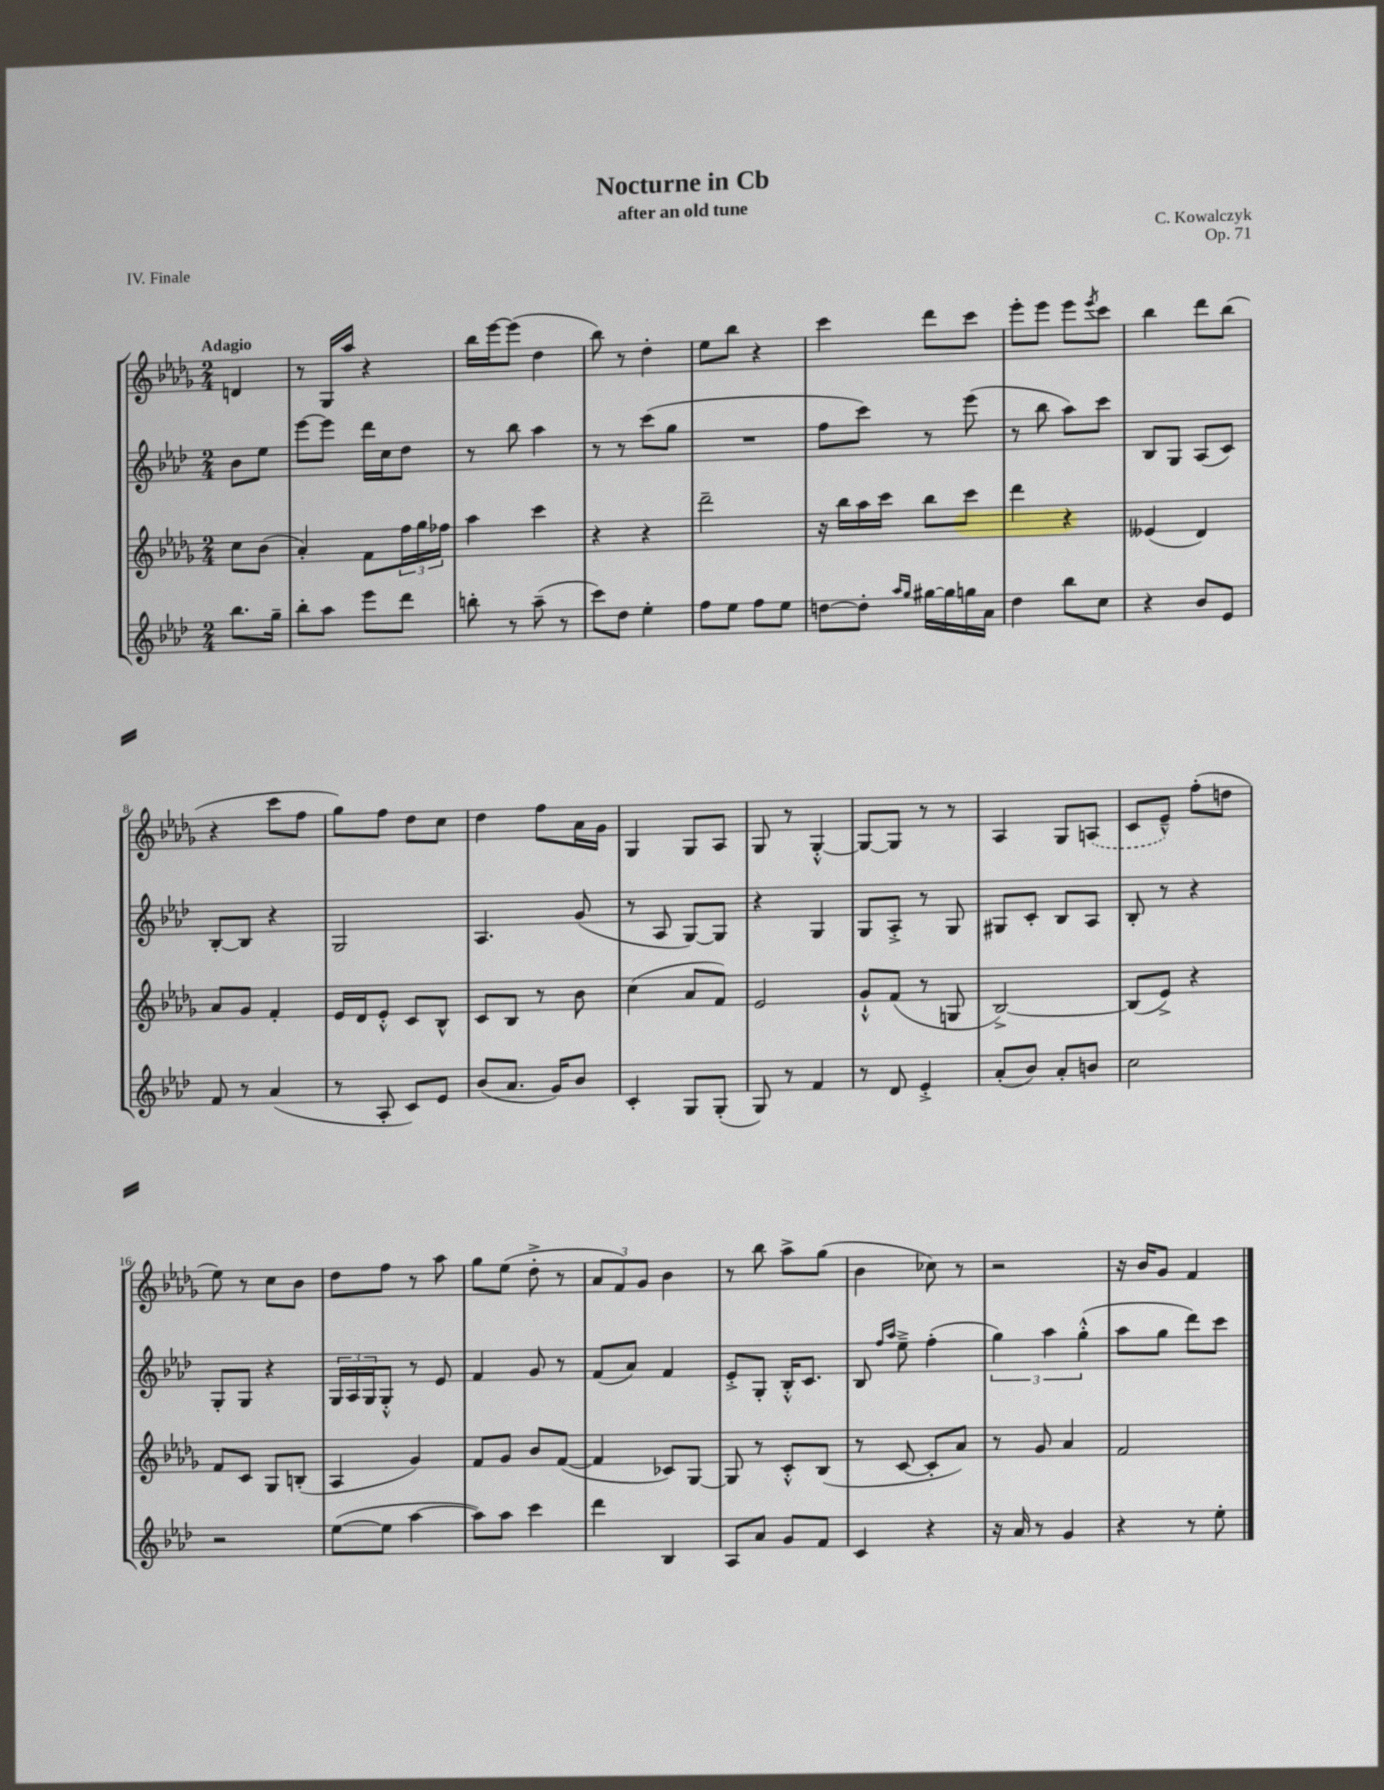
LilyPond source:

\header { title = "Nocturne in Cb" composer = "C. Kowalczyk" subtitle = "after an old tune" opus = "Op. 71" piece = "IV. Finale" }
<<
\new StaffGroup <<
\new Staff = "s0" {
    \clef treble \key des \major \numericTimeSignature \time 2/4 \partial 4 \tempo "Adagio"
    d'4 |
    r8 ges16 aes''16 r4 |
    bes''16 ees'''16~ ees'''8( des''4 |
    bes''8) r8 des''4-. |
    ees''8 bes''8 r4 |
    c'''4 des'''8 c'''8 |
    ees'''8-. ees'''8 ees'''8 \acciaccatura { ees'''8 } c'''8 |
    bes''4 des'''8 bes''8( |
    r4 c'''8 f''8 |
    ges''8) f''8 des''8 c''8 |
    des''4 f''8 aes'16 ges'16 |
    ges4 ges8 aes8 |
    ges8 r8 ges4~-.-^ |
    ges8~ ges8 r8 r8 |
    aes4 ges8 \once \slurDashed a8( |
    c'8 ees'8---^) f''8-.( d''8 |
    ees''8) r8 c''8 bes'8 |
    des''8 f''8 r8 aes''8 |
    ges''8 ees''8( des''8-.-> r8 |
    \tuplet 3/2 { aes'8 f'8) ges'8 } bes'4 |
    r8 bes''8 aes''8-> ges''8( |
    bes'4 ces''8) r8 |
    r2 |
    r16 bes'16 ges'8 f'4 \bar "|." |
}
\new Staff = "s1" {
    \clef treble \key aes \major \numericTimeSignature \time 2/4 \partial 4
    bes'8 ees''8 |
    ees'''8~ ees'''8 des'''16 c''16 des''8 |
    r8 bes''8 aes''4 |
    r8 r8 c'''8( g''8 |
    R2 |
    f''8 c'''8) r8 ees'''8( |
    r8 bes''8 aes''8) c'''8 |
    bes8 g8 aes8( c'8) |
    bes8~-. bes8 r4 |
    g2 |
    aes4. g'8( |
    r8 aes8 g8~) g8 |
    r4 g4 |
    g8 aes8-.-> r8 g8 |
    gis8 c'8-. bes8 aes8 |
    bes8-. r8 r4 |
    g8-. g8 r4 |
    \tuplet 3/2 { g16 aes16 g16 } g8-.-^ r8 ees'8 |
    f'4 g'8 r8 |
    f'8( aes'8) f'4 |
    ees'8-.-> g8-. bes16-.-^ c'8. |
    bes8 \grace { f''16 aes''16 } ees''8---> f''4-.( |
    \tuplet 3/2 { g''4) aes''4 g''4-.-^( } |
    aes''8 g''8 des'''8) c'''8 \bar "|." |
}
\new Staff = "s2" {
    \clef treble \key des \major \numericTimeSignature \time 2/4 \partial 4
    c''8 bes'8( |
    aes'4-.) f'8 \tuplet 3/2 { f''16 ges''16 fes''16 } |
    aes''4 c'''4 |
    r4 r4 |
    des'''2-- |
    r16 bes''16 aes''16 c'''16 bes''8 c'''8 |
    des'''4 r4 |
    eeses'4( des'4) |
    aes'8 ges'8 f'4-. |
    ees'16 des'16 ees'8-.-^ c'8 bes8-^ |
    c'8 bes8 r8 bes'8 |
    c''4( aes'8 f'8) |
    ees'2 |
    ges'8-!-^ f'8( r8 g8 |
    bes2~->) |
    bes8( ees'8->) r4 |
    f'8 c'8 ges8 b8-.( |
    aes4 ges'4) |
    f'8 ges'8 bes'8 f'8~( |
    f'4 ces'8) ges8~ |
    ges8 r8 c'8-.-^ bes8( |
    r8 c'8~ c'8-. aes'8) |
    r8 ges'8 aes'4 |
    f'2 \bar "|." |
}
\new Staff = "s3" {
    \clef treble \key aes \major \numericTimeSignature \time 2/4 \partial 4
    bes''8. g''16-- |
    bes''8-. aes''8 ees'''8 des'''8 |
    b''8-. r8 aes''8--( r8 |
    c'''8) des''8 ees''4-. |
    f''8 ees''8 f''8 ees''8 |
    d''8~ d''8-. \grace { aes''16 g''16 } gis''16~ gis''16 g''16 aes'16 |
    des''4 bes''8 c''8 |
    r4 bes'8 ees'8 |
    f'8 r8 aes'4( |
    r8 aes8-. c'8) ees'8 |
    bes'8( aes'8. g'16) bes'8 |
    c'4-. g8 g8-.( |
    g8) r8 f'4 |
    r8 des'8 ees'4-.-> |
    aes'8-.( bes'8) aes'8-. b'8 |
    c''2 |
    r2 |
    ees''8~( ees''8 aes''4~ |
    aes''8) aes''8 c'''4 |
    des'''4 bes4 |
    aes8 aes'8 g'8 f'8 |
    c'4 r4 |
    r16 aes'16 r8 g'4 |
    r4 r8 ees''8-. \bar "|." |
}
>>
>>
